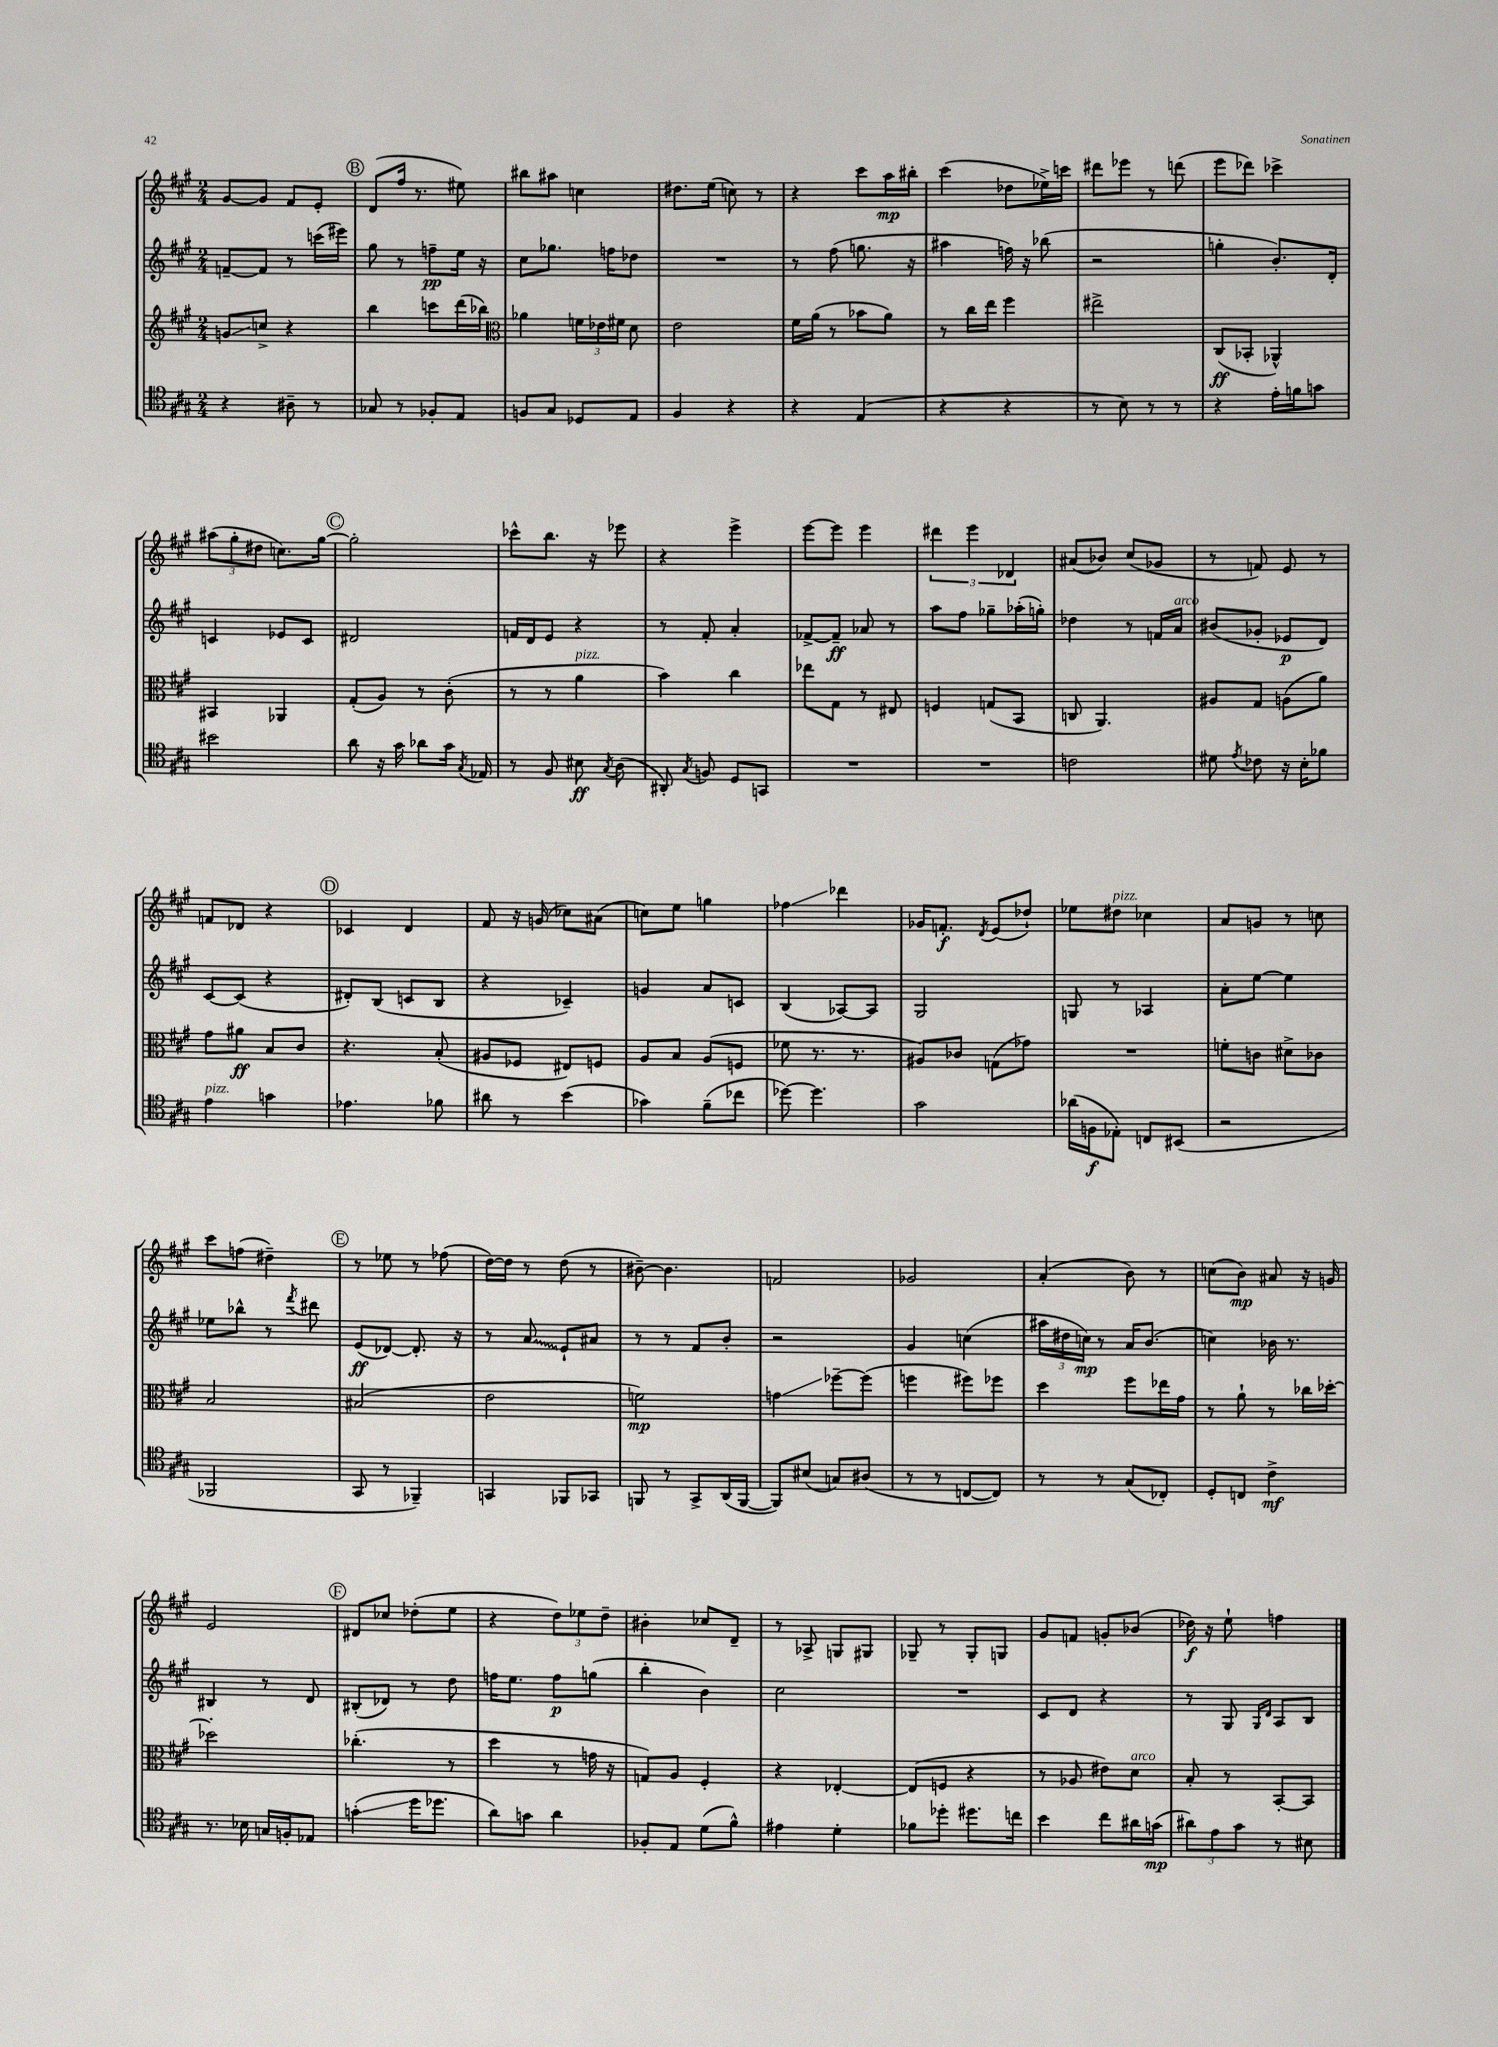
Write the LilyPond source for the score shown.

<<
\new StaffGroup <<
\new Staff = "s0" {
    \clef treble \key a \major \numericTimeSignature \time 2/4
    \autoBeamOff gis'8[~ gis'8] fis'8[ e'8]-. |
    \mark \markup { \circle "B" } d'8[( fis''16] r8. eis''8) |
    bis''8[ ais''8] c''4 |
    dis''8.[ e''16]( c''8) r8 |
    r4 cis'''8[ a''16\mp bis''16]-. |
    cis'''4( des''8[ ees''16->) c'''16] |
    dis'''8[ ees'''8] r8 d'''8( |
    e'''8[ des'''8]) ces'''4-> |
    \tuplet 3/2 { ais''8[( gis''8-. dis''8] } c''8.[) gis''16]~ |
    \mark \markup { \circle "C" } gis''2-. |
    ces'''8[-^ b''8.] r16 ees'''8 |
    r4 e'''4-> |
    e'''8[~ e'''8] e'''4 |
    \tuplet 3/2 { dis'''4 e'''4 des'4 } |
    ais'8[( bes'8]) cis''8[( ges'8] |
    r8 f'8) e'8 r8 |
    f'8[ des'8] r4 |
    \mark \markup { \circle "D" } ces'4 d'4 |
    fis'8 r16 g'16( ces''8[) ais'8]( |
    c''8[) e''8] g''4 |
    fes''4\glissando des'''4 |
    ges'16[ f'8.]-.\f \acciaccatura { d'8 } e'8[( des''8]-!) |
    ees''8[ dis''8]^\markup { \italic "pizz." } ces''4 |
    a'8[ g'8] r8 c''8 |
    cis'''8[ f''8]( dis''4--) |
    \mark \markup { \circle "E" } r8 ees''8 r8 fes''8( |
    d''16[~) d''16] r8 d''8( r8 |
    bis'8~--) bis'4. |
    f'2 |
    ges'2 |
    a'4-.( b'8) r8 |
    c''8[( b'8]\mp) ais'8 r16 g'16 |
    e'2 |
    \mark \markup { \circle "F" } dis'8[ ces''8] des''8[-.( e''8] |
    r4 \tuplet 3/2 { d''8[) ees''8 d''8]-- } |
    bis'4-. ces''8[ d'8]-- |
    r8 aes8-> g8[ gis8] |
    ges8-- r8 ges8[-. g8] |
    gis'8[ f'8] g'8[-. bes'8]( |
    des''16\f) r16 e''8-! f''4 \bar "|." |
}
\new Staff = "s1" {
    \clef treble \key a \major \numericTimeSignature \time 2/4
    \autoBeamOff f'8[~-- f'8] r8 c'''16[( eis'''16]) |
    \mark \markup { \circle "B" } gis''8 r8 f''8[--\pp e''16] r16 |
    cis''8[ ges''8.] f''16[ des''8] |
    R2 |
    r8 fis''8( g''8. r16 |
    ais''4 f''16) r16 bes''8( |
    r2 |
    g''4-. b'8.[-.) d'16]-. |
    c'4 ees'8[ c'8] |
    \mark \markup { \circle "C" } dis'2 |
    f'16[ d'16 e'8] r4 |
    r8 fis'8-. a'4-. |
    fes'8[~-> fes'8]--\ff aes'8 r8 |
    a''8[ fis''8] ges''8[-- aes''16-.( g''16]-.) |
    des''4 r8 f'16[ a'16]^\markup { \italic "arco" } |
    bis'8[( ges'8]-. ees'8[\p d'8]) |
    cis'8[~ cis'8]( r4 |
    \mark \markup { \circle "D" } dis'8[-.) b8]( c'8[ b8] |
    r4 ces'4--) |
    g'4 a'8[ c'8] |
    b4( aes8[~) aes8] |
    gis2 |
    g8 r8 aes4 |
    a'8[-. e''8]~ e''4 |
    ees''8[ bes''8]-^ r8 \acciaccatura { fis'''8 } dis'''8 |
    \mark \markup { \circle "E" } e'8[\ff( des'8]~) des'8.-. r16 |
    r8 \once \override Glissando.style = #'zigzag a'8\glissando e'8[-! ais'8] |
    r8 r8 fis'8[ b'8]-. |
    r2 |
    gis'4 c''4( |
    \tuplet 3/2 { ais''16[ dis''16 c''16]\mp) } r8 a'16[ b'8.]( |
    c''4) bes'16 r8. |
    bis4 r8 d'8 |
    \mark \markup { \circle "F" } bis8[-.( des'8]) r8 d''8 |
    f''16[ e''8.] f''8[\p g''8]( |
    b''4-. b'4) |
    cis''2 |
    R2 |
    cis'8[ d'8] r4 |
    r8 gis8 \grace { gis16[ d'16] } a8[ b8] \bar "|." |
}
\new Staff = "s2" {
    \clef treble \key a \major \numericTimeSignature \time 2/4
    \autoBeamOff g'8[\glissando c''8]-> r4 |
    \mark \markup { \circle "B" } b''4 c'''8[ d'''16( bes''16]) |
    \clef alto aes'4 \tuplet 3/2 { f'16[ ees'16 fis'16] } d'8 |
    e'2 |
    fis'16[ a'16]( r8 bes'8[ a'8]) |
    r8 cis''16[ e''16] fis''4 |
    eis''2-> |
    cis8[\ff( bes,8]-. aes,4-^) |
    bis,4 aes,4 |
    \mark \markup { \circle "C" } gis8[-.( a8]) r8 cis'8-.( |
    r8 r8 a'4^\markup { \italic "pizz." } |
    b'4) cis''4 |
    ees''8[ gis8] r8 eis8 |
    f4 g8[( b,8] |
    c8 a,4.) |
    ais8[ gis8] a8[( a'8]) |
    gis'8[ ais'8]\ff b8[ cis'8] |
    \mark \markup { \circle "D" } r4. b8-.( |
    ais8[ fes8] eis8[) f8] |
    a8[ b8] a8[( f8] |
    fes'8 r8. r8. |
    ais8[) ces'8] g8[( ges'8]) |
    R2 |
    f'8[-. c'8] dis'8[-> ces'8] |
    b2 |
    \mark \markup { \circle "E" } bis2( |
    e'2 |
    f'2\mp) |
    g'4\glissando fes''8[~-- fes''8]( |
    f''4 fis''8[) fes''8] |
    d''4 fis''8[ ees''16 gis'16] |
    r8 a'8-! r8 ces''16[ des''16]~-. |
    des''2-. |
    \mark \markup { \circle "F" } ces''4.-.( r8 |
    d''4 r8 g'16 r16 |
    g8[) a8] fis4-. |
    r4 ees4~-. |
    ees8[( f8] r4 |
    r8 aes8 eis'8[) d'8]^\markup { \italic "arco" } |
    b8-. r8 b,8[~-. b,8] \bar "|." |
}
\new Staff = "s3" {
    \clef tenor \key a \major \numericTimeSignature \time 2/4
    \autoBeamOff r4 ais8-- r8 |
    \mark \markup { \circle "B" } ges8 r8 fes8[-. e8] |
    f8[ gis8] des8[ e8] |
    fis4 r4 |
    r4 e4( |
    r4 r4 |
    r8 b8) r8 r8 |
    r4 e'16[-. f'16 g'8] |
    bis'2 |
    \mark \markup { \circle "C" } a'8 r16 gis'16 aes'8[ gis'16] \acciaccatura { gis8 } ees16 |
    r8 fis8 bis8\ff \acciaccatura { gis8 } a8( |
    ais,8-.) \acciaccatura { gis8 } f8 d8[ g,8] |
    R2 |
    R2 |
    c'2 |
    dis'8 \acciaccatura { e'8 } ces'8 r16 b16[-. fes'8] |
    e'4^\markup { \italic "pizz." } g'4 |
    \mark \markup { \circle "D" } ees'4. fes'8 |
    ais'8 r8 b'4( |
    ges'4) fis'8[--( ces''8] |
    des''8~) des''4. |
    gis'2 |
    aes'16[( f16\f ees8]-.) c8[ bis,8]( |
    r2 |
    fes,2 |
    \mark \markup { \circle "E" } gis,8 r8 fes,4--) |
    g,4 fes,8[ ges,8] |
    f,8 r8 gis,8[-> a,16( f,16]~ |
    f,8[) bis8]( g8[) ais8]( |
    r8 r8 c8[~ c8]) |
    r8 r8 gis8[( ces8]-.) |
    d8[-. c8] cis'4->\mf |
    r8. bes16 g16[ f16-. ees8] |
    \mark \markup { \circle "F" } g'4-.\glissando( d''16[ des''8.] |
    a'8[) g'8] a'4 |
    fes8[-. e8] d'8[( fis'8]-^) |
    eis'4 d'4-. |
    fes'8[ des''8]-. dis''8.[ c''16] |
    b'4 cis''8[ ais'16 g'16]\mp( |
    \tuplet 3/2 { ais'8[) e'8 gis'8] } r8 bis8 \bar "|." |
}
>>
>>
\layout { \context { \Score \remove "Bar_number_engraver" } }
